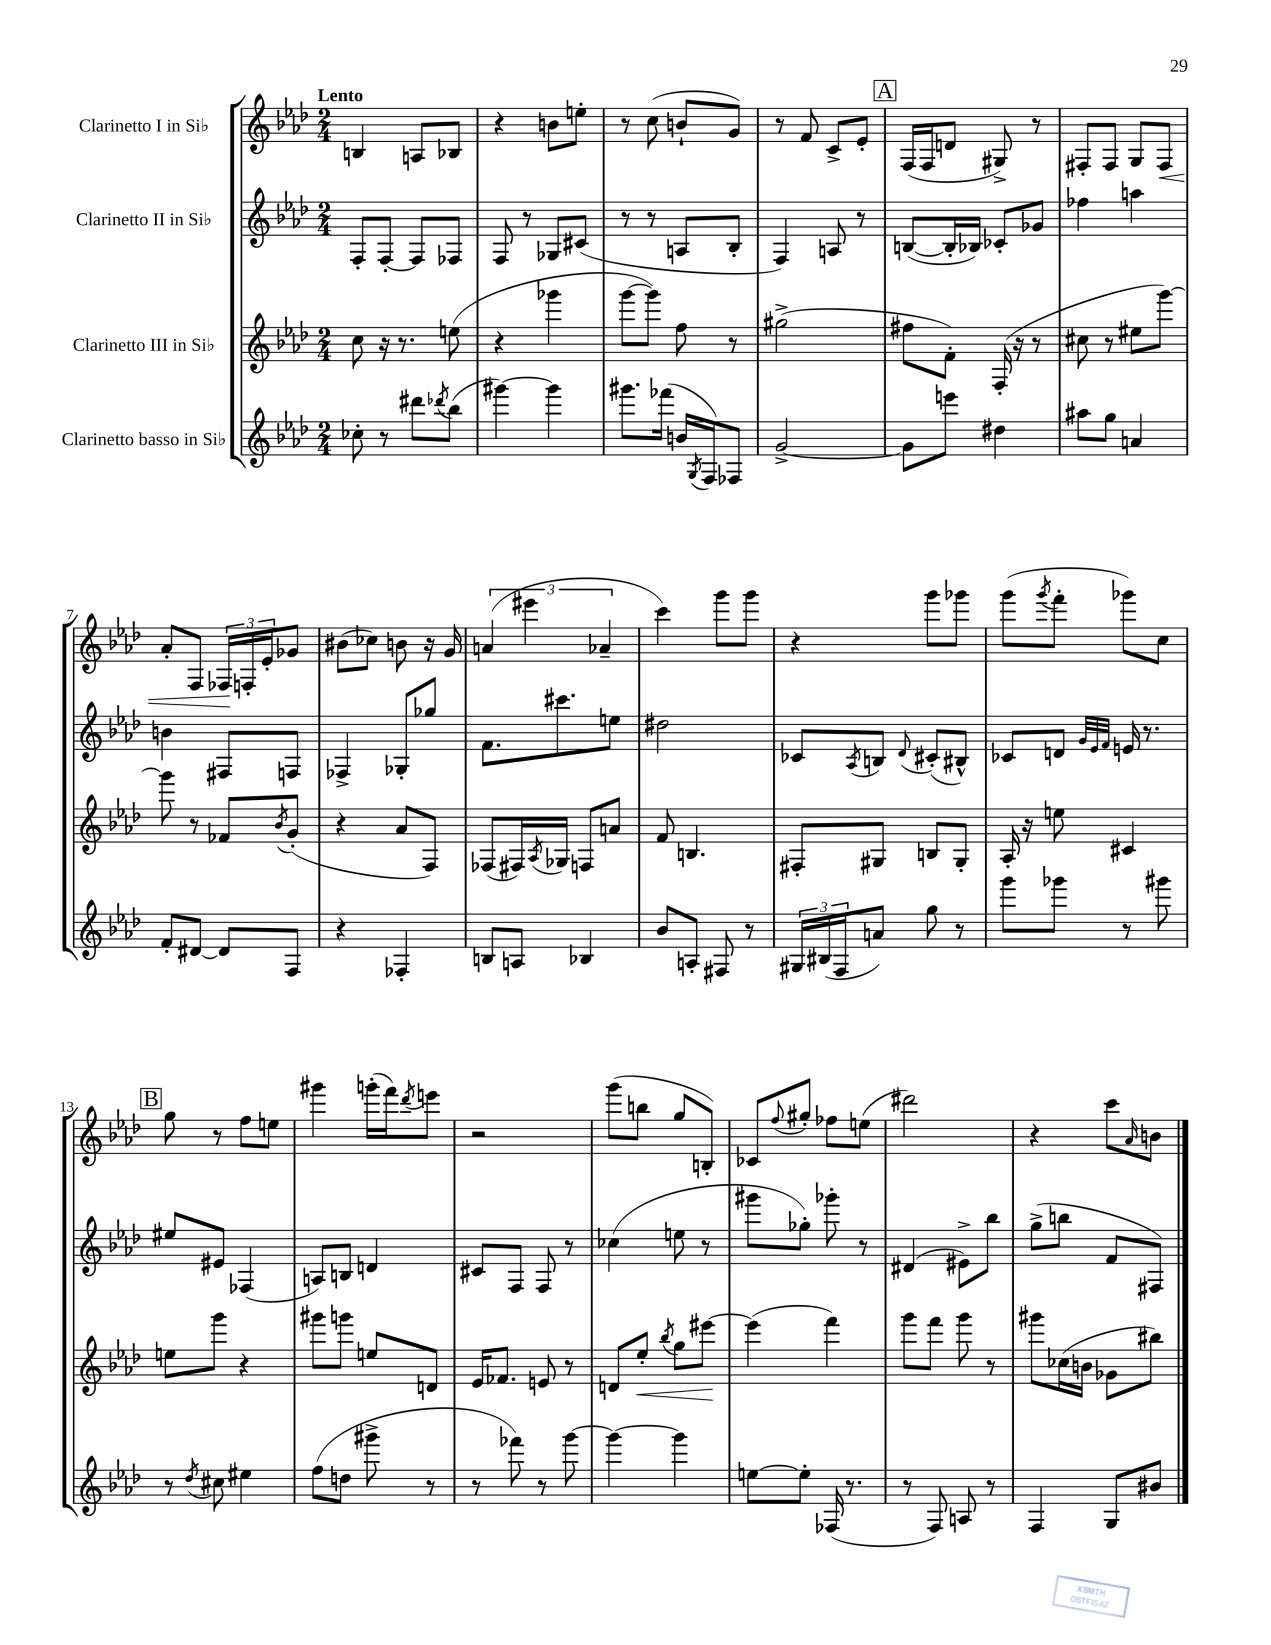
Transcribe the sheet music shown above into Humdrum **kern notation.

**kern	**kern	**kern	**kern
*staff4	*staff3	*staff2	*staff1
*clefG2	*clefG2	*clefG2	*clefG2
*k[b-e-a-d-]	*k[b-e-a-d-]	*k[b-e-a-d-]	*k[b-e-a-d-]
*M2/4	*M2/4	*M2/4	*M2/4
8cc-'	8cc	8F'	4B
8r	16r	[8F'	.
.	8.r	.	.
8ddd#	.	8F]	8A
8qddd-	.	.	.
(8bb-	(8ee	8F-	8B-
=	=	=	=
[4ggg#)	4r	8F	4r
.	.	8r	.
4ggg#]	4ggg-	8G-	8b
.	.	(8c#	8ee'
=	=	=	=
8.ggg#	[8ggg	8r	8r
.	8ggg])	8r	(8cc
(16fff-	.	.	.
16b	8ff	8A	8b`
8qG	.	.	.
16F)	.	.	.
8F-	8r	8B-'	8g)
=	=	=	=
[2g^	(2gg#^	4F)	8r
.	.	.	8f
.	.	8A	8c^
.	.	8r	8e-'
=	=	=	=
8g]	8ff#	([8B	(16F
.	.	.	16F
8eee	8f')	16B']	8d
.	.	16B-)	.
4dd#	(16F'	8c-'	8G#^)
.	16r	.	.
.	8r	8g-	8r
=	=	=	=
8aa#	8cc#	4ff-	8F#'
8gg	8r	.	8F#
4a	8ee#	4aa	8G
.	[8ggg)	.	8F#
=	=	=	=
8f'	8ggg]	4b	8a-'
[8d#	8r	.	8F
8d#]	8f-	8F#	24F-
.	.	.	24F'
.	.	.	24e-'
.	8qb-	.	.
8F	(8g'	8F	8g-
=	=	=	=
4r	4r	4F-^	(8b#
.	.	.	8cc-)
4F-'	8a-	8G-'	8b
.	8F)	8gg-	16r
.	.	.	16g
=	=	=	=
8B	(8F-	8.f	(6a
8A	16F#)	.	.
.	.	.	6eee#
.	8qA-	.	.
.	16G-	8.ccc#	.
4B-	8F	.	.
.	.	.	6a-~
.	8a	8ee	.
=	=	=	=
8b-	8f	2dd#	4ccc)
8A'	4.B	.	.
8F#	.	.	8ggg
8r	.	.	8ggg
=	=	=	=
24G#	8F#'	8c-	4r
(24B#	.	.	.
24F	.	.	.
.	.	8qA-	.
8a)	8G#	8B	.
.	.	8qqd-	.
8gg	8B	(8c#'	8ggg
8r	8G#'	8B#^^)	8ggg-
=	=	=	=
8ggg	16A-'	8c-	(8ggg
.	16r	.	.
.	.	.	8qggg
8ggg-	8ee	8d	8fff'
.	.	32qqg	.
.	.	32qqe-	.
.	.	32qqf	.
8r	4c#	16e	8ggg-)
.	.	8.r	.
8ggg#	.	.	8cc
=	=	=	=
8r	8ee	8ee#	8gg
8qdd-	.	.	.
8cc#	8ggg	8e#	8r
4ee#	4r	(4F-	8ff
.	.	.	8ee
=	=	=	=
(8ff	8ggg#	8A)	4ggg#
8dd	8ggg	8B	.
8ggg#^	8ee	4d	(16ggg'
.	.	.	16fff)
.	.	.	8qddd-
8r	8d	.	8eee
=	=	=	=
8r	16e-	8c#	2r
.	8.f-	.	.
8fff-)	.	8F	.
8r	8e	8F	.
[8ggg	8r	8r	.
=	=	=	=
4ggg_	8d	(4cc-	(8ggg
.	8ee-'	.	8bb
.	8qbb-	.	.
4ggg]	8gg	8ee	8gg
.	[8eee#	8r	8B')
=	=	=	=
[8ee	(4eee#]	8ggg#	8c-
.	.	.	8qqff
8ee']	.	8gg-')	8gg#'
(16F-	4fff)	8ggg-'	8ff-
8.r	.	.	.
.	.	8r	(8ee
=	=	=	=
8r	8ggg	(4d#	2ddd#)
8F)	8fff	.	.
8A	8ggg	8e#^)	.
8r	8r	8bb-	.
=	=	=	=
4F	8ggg#	(8gg^	4r
.	(16cc-	8bb	.
.	16b	.	.
8G	8g-	8f	8ccc
.	.	.	16qqa-
8b#	8bb#)	8F#)	8b
==	==	==	==
*-	*-	*-	*-
